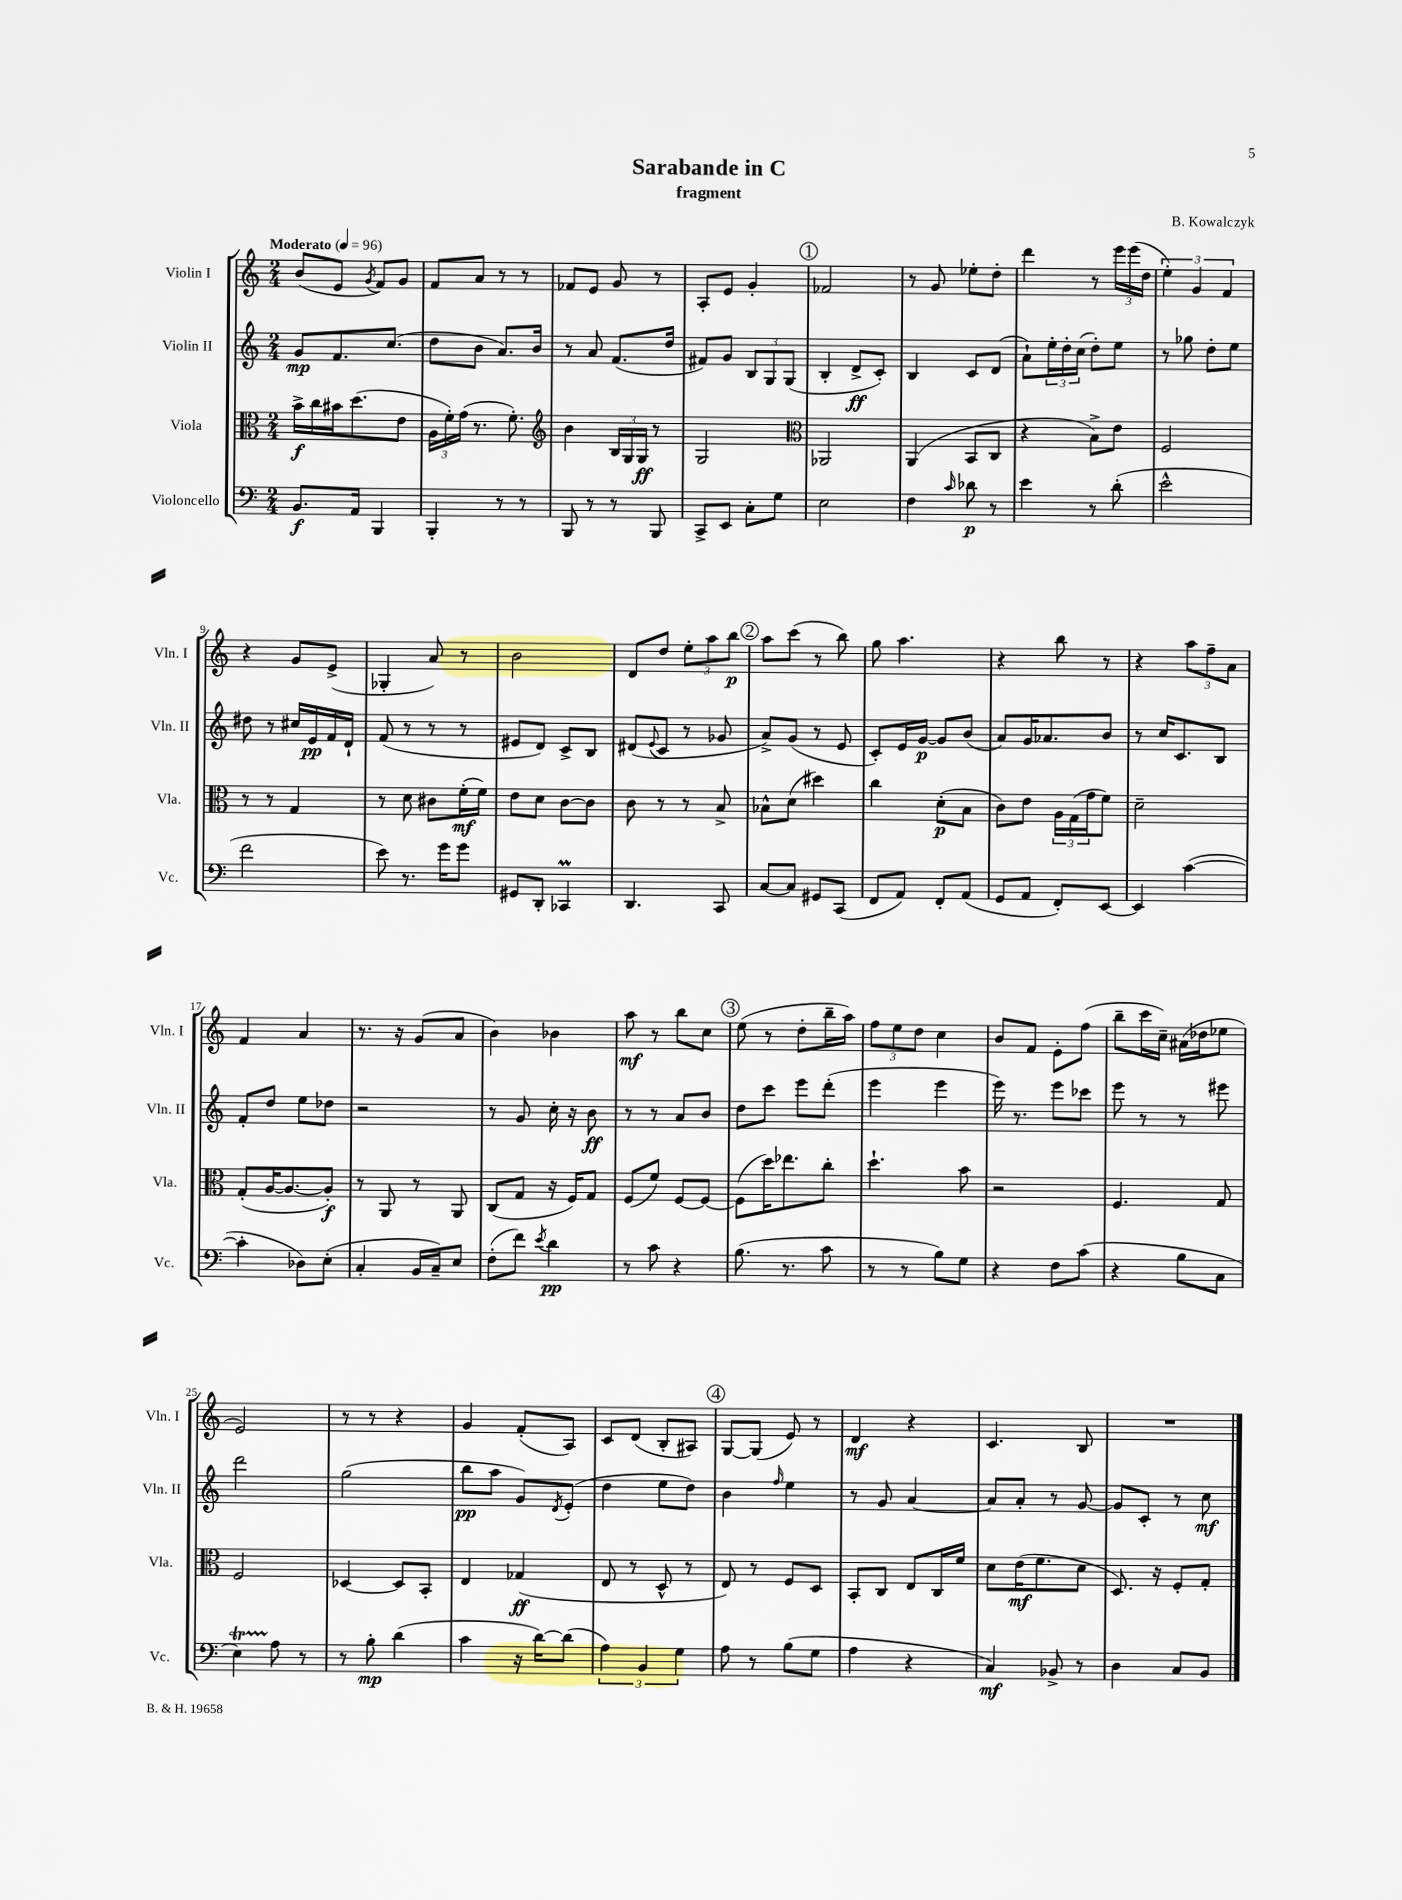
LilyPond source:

\header { title = "Sarabande in C" composer = "B. Kowalczyk" subtitle = "fragment" }
<<
\new StaffGroup <<
\new Staff = "s0" \with { instrumentName = "Violin I" shortInstrumentName = "Vln. I" } {
    \clef treble \key c \major \numericTimeSignature \time 2/4 \tempo "Moderato" 4 = 96
    b'8( e'8 \acciaccatura { g'8 } f'8) g'8 |
    f'8 a'8 r8 r8 |
    fes'8 e'8 g'8 r8 |
    a8-. e'8 g'4-. |
    \mark \markup { \circle "1" } fes'2 |
    r8 g'8 ees''8-. d''8-. |
    d'''4 r8 \tuplet 3/2 { e'''16 e'''16( d''16 } |
    \tuplet 3/2 { e''4-.) g'4 f'4 } |
    r4 g'8 e'8->( |
    ges4-. a'8) r8 |
    b'2 |
    d'8 d''8 \tuplet 3/2 { e''8-. a''8 b''8\p } |
    \mark \markup { \circle "2" } a''8 c'''8( r8 b''8) |
    g''8 a''4. |
    r4 b''8 r8 |
    r4 \tuplet 3/2 { a''8 f''8-- a'8 } |
    f'4 a'4 |
    r8. r16 g'8( a'8 |
    b'4) bes'4 |
    a''8\mf r8 b''8 c''8 |
    \mark \markup { \circle "3" } e''8( r8 d''8-. b''16-- a''16) |
    \tuplet 3/2 { f''8 e''8 d''8 } c''4 |
    b'8 f'8 e'8-. f''8( |
    b''8-- c'''16 c''16--) ais'16( des''16 ees''8 |
    e'2) |
    r8 r8 r4 |
    g'4 f'8-.( a8) |
    c'8 d'8( b8-. ais8) |
    \mark \markup { \circle "4" } g8~ g8( e'8) r8 |
    d'4\mf r4 |
    c'4. b8 |
    R2 \bar "|." |
}
\new Staff = "s1" \with { instrumentName = "Violin II" shortInstrumentName = "Vln. II" } {
    \clef treble \key c \major \numericTimeSignature \time 2/4
    g'8\mp f'8. c''8.( |
    d''8 b'8 a'8.) b'16 |
    r8 a'8 f'8.( d''16 |
    fis'8) g'8 \tuplet 3/2 { b8 g8 g8( } |
    \mark \markup { \circle "1" } b4-. d'8->\ff c'8-.) |
    b4 c'8 d'8( |
    a'8-!) \tuplet 3/2 { e''16-. d''16-. c''16( } d''8-.) e''8 |
    r8 ges''8 d''8-. e''8 |
    dis''8 r8 cis''16 e'16\pp f'16 d'16-! |
    f'8( r8 r8 r8 |
    eis'8 d'8) c'8-> b8 |
    dis'8( \appoggiatura { e'8 } c'8 r8 ges'8 |
    \mark \markup { \circle "2" } a'8->) g'8( r8 e'8 |
    c'8-.) e'16 g'16~\p g'8 b'8( |
    a'8) g'16 aes'8. b'8 |
    r8 c''16 c'8. b8 |
    f'8-. d''8 e''8 des''8 |
    r2 |
    r8 g'8 c''16-. r16 b'8\ff |
    r8 r8 a'8 b'8 |
    \mark \markup { \circle "3" } d''8 c'''8 e'''8 d'''8-.( |
    e'''4 e'''4 |
    e'''16) r8. e'''8 ces'''8 |
    e'''8 r8 r8 eis'''8 |
    d'''2 |
    g''2( |
    b''8\pp a''8 g'8) \acciaccatura { d'8 } e'8-.( |
    d''4 e''8 d''8) |
    \mark \markup { \circle "4" } b'4 \grace { f''16 } e''4 |
    r8 g'8 a'4~ |
    a'8 a'8-. r8 g'8~ |
    g'8 c'8-. r8 c''8\mf \bar "|." |
}
\new Staff = "s2" \with { instrumentName = "Viola" shortInstrumentName = "Vla." } {
    \clef alto \key c \major \numericTimeSignature \time 2/4
    b'16->\f c''16 bis'16 d''8.( e'8 |
    \tuplet 3/2 { a16 f'16-.) g'16( } r8. f'8.-.) |
    \clef treble b'4 \tuplet 3/2 { b16 g16 g16\ff } r8 |
    g2 |
    \mark \markup { \circle "1" } \clef alto aes,2 |
    a,4( b,8 c8 |
    r4 b8->) e'8 |
    f2 |
    r8 r8 g4 |
    r8 d'8 cis'8 f'16-.\mf( f'16) |
    e'8 d'8 c'8~ c'8 |
    c'8 r8 r8 b8-> |
    \mark \markup { \circle "2" } bes8-^ d'8( dis''4) |
    c''4 d'8-.\p( b8 |
    c'8) e'8 \tuplet 3/2 { a16 g16( g'16 } f'8) |
    d'2-- |
    g8-.( a16~ a8.~ a8-.\f) |
    r8 a,8 r8 a,8 |
    c8( g8 r16 f16) g8 |
    f8( f'8) f8~ f8~ |
    \mark \markup { \circle "3" } f8( d''16) ees''8. c''8-. |
    d''4.-! b'8 |
    r2 |
    f4. g8 |
    f2 |
    des4~ des8 b,8-. |
    e4 ges4\ff( |
    e8 r8 d8-^ r8 |
    \mark \markup { \circle "4" } e8) r8 f8 d8 |
    b,8-. c8 e8 c16 f'16 |
    d'8 e'16\mf( f'8. d'8 |
    d8.) r16 f8-. g8-. \bar "|." |
}
\new Staff = "s3" \with { instrumentName = "Violoncello" shortInstrumentName = "Vc." } {
    \clef bass \key c \major \numericTimeSignature \time 2/4
    b,8.\f a,16 b,,4 |
    b,,4-. r8 r8 |
    b,,8 r8 r8 b,,8 |
    c,8-> e,8 c8-. g8 |
    \mark \markup { \circle "1" } e2 |
    f4 \grace { c'16 } des'8\p r8 |
    e'4 r8 d'8-.( |
    e'2-^ |
    f'2 |
    e'8) r8. g'16 g'8 |
    gis,8 d,8-. ces,4\prall |
    d,4. c,8 |
    \mark \markup { \circle "2" } c8~ c8 gis,8 c,8( |
    f,8 a,8) f,8-. a,8( |
    g,8 a,8 f,8-.) e,8~ |
    e,4 c'4~( |
    c'4-. des8) e8-.( |
    c4-. b,16 c16--) e8 |
    f8-.( f'8) \acciaccatura { e'8 } d'4\pp |
    r8 c'8 r4 |
    \mark \markup { \circle "3" } b8.( r8. c'8 |
    r8 r8 b8) g8 |
    r4 f8 c'8( |
    r4 b8 c8 |
    e4\startTrillSpan) a8\stopTrillSpan r8 |
    r8 b8-.\mp d'4( |
    c'4 r16 d'16~) d'8( |
    \tuplet 3/2 { a4) b,4 g4 } |
    \mark \markup { \circle "4" } a8 r8 b8( g8 |
    a4 r4 |
    c4\mf) bes,8-> r8 |
    d4 c8 b,8 \bar "|." |
}
>>
>>
